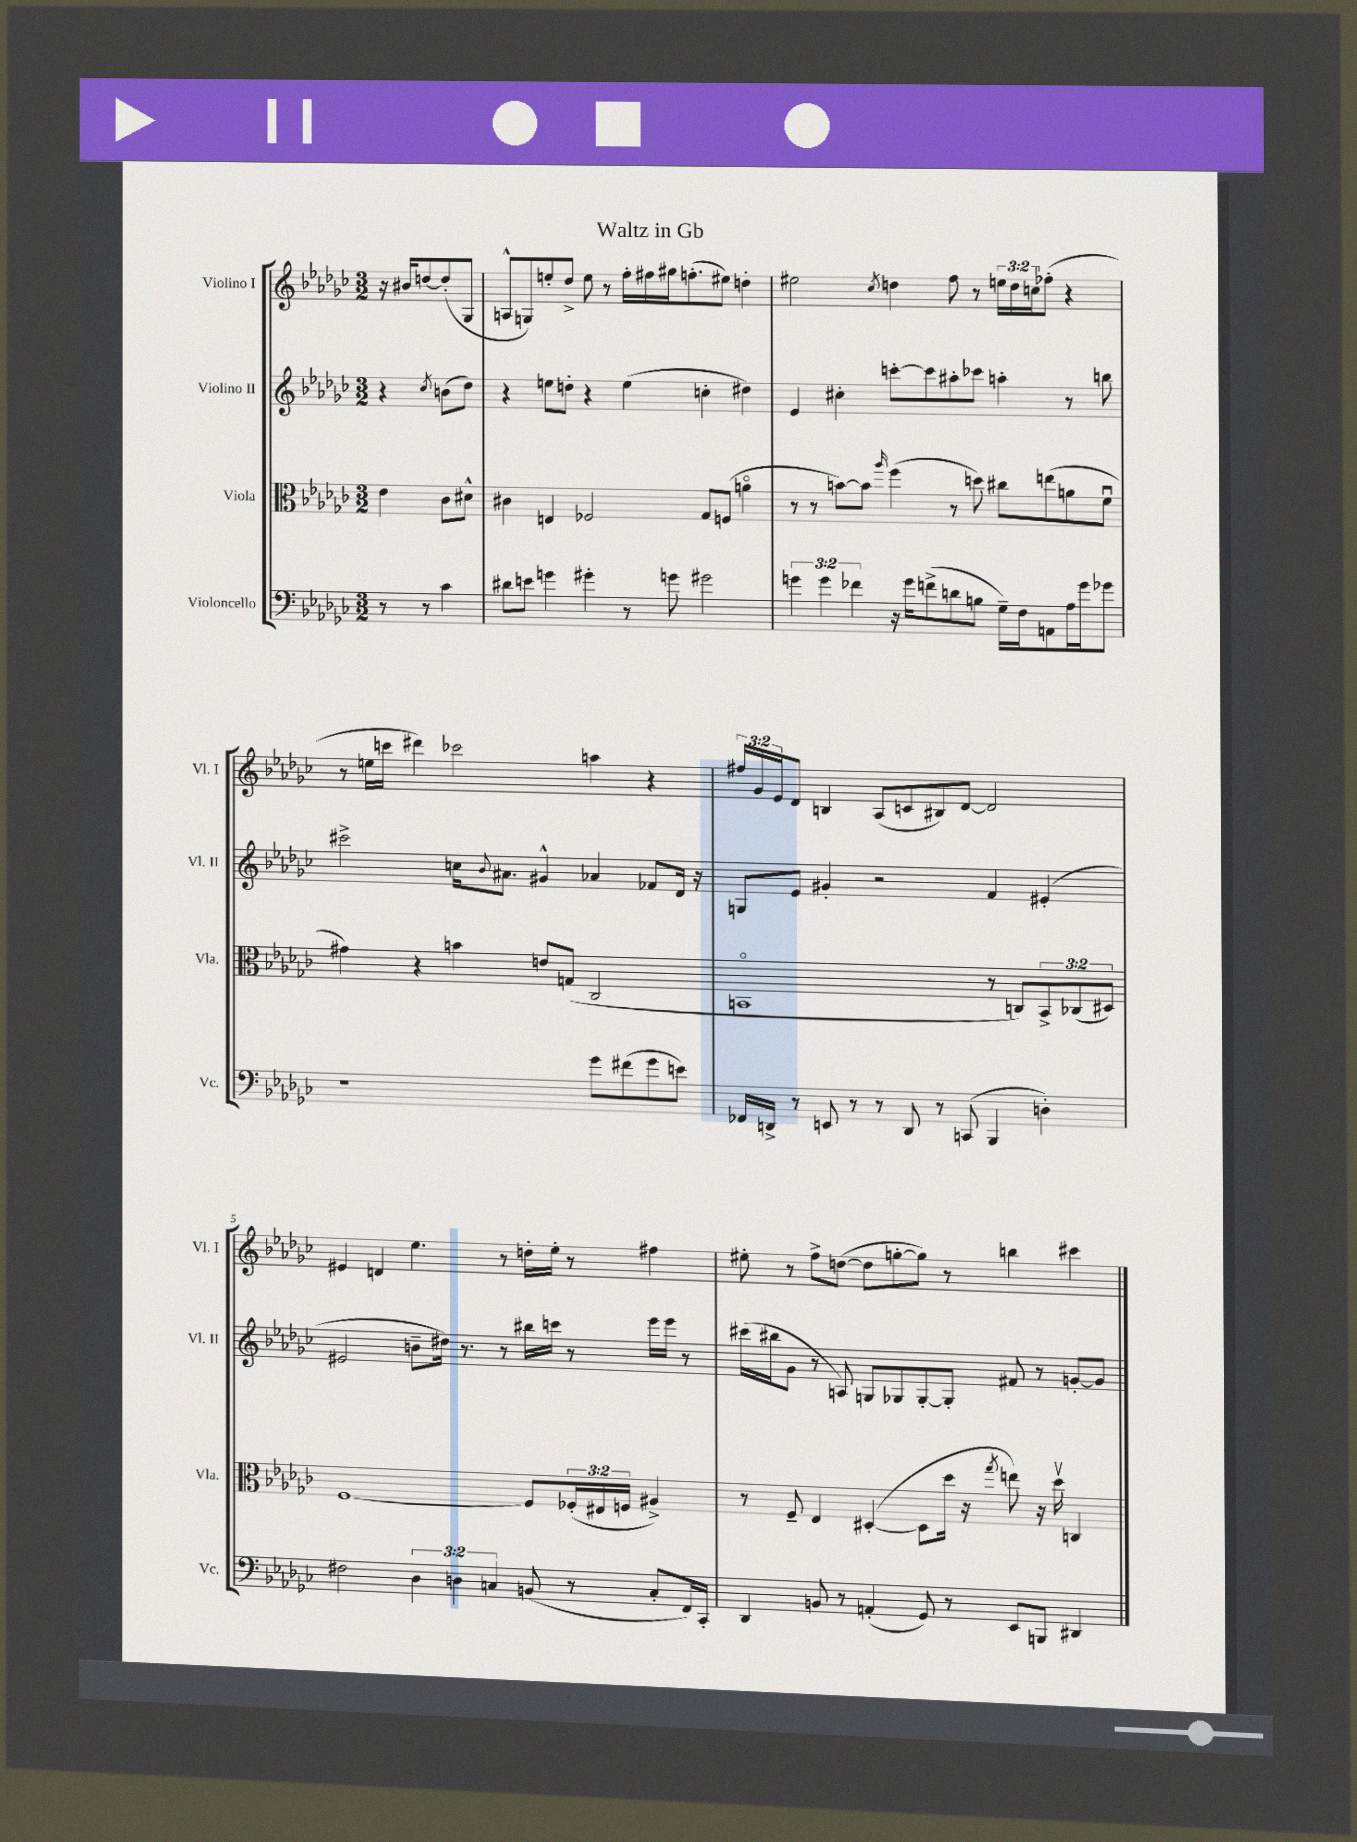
\header { title = "Waltz in Gb" }
<<
\new StaffGroup <<
\new Staff = "s0" \with { instrumentName = "Violino I" shortInstrumentName = "Vl. I" } {
    \clef treble \key ges \major \numericTimeSignature \time 3/2 \override Staff.TupletNumber.text = #tuplet-number::calc-fraction-text \partial 2
    r16 bis'16 d''8~ d''8-.( ges8 |
    a8-^ g8) e''8-. des''8-> e''8 r8 f''16-. fis''16 gis''16 f''8.-.( eis''8) d''4-. |
    eis''2 \acciaccatura { ces''8 } d''4 f''8 r8 \tuplet 3/2 { e''16 d''16 c''16 } fes''8-.( r4 |
    r8 e''16 c'''16 dis'''4) ces'''2 a''4 r4 |
    \tuplet 3/2 { fis''16 ges'16 ees'16 } des'8 b4 aes8( c'8 bis8) des'8~ des'2 |
    eis'4 d'4 ees''4. r8 d''16-. ees''16-. r8 fis''4 |
    eis''8-. r8 f''8-> d''8~( d''8 g''8~-. g''8) r8 b''4 cis'''4 \bar "|." |
}
\new Staff = "s1" \with { instrumentName = "Violino II" shortInstrumentName = "Vl. II" } {
    \clef treble \key ges \major \numericTimeSignature \time 3/2 \partial 2
    r4 \acciaccatura { ces''8 } b'8( des''8) |
    r4 e''8 d''8-. r4 e''4( c''4-. dis''4) |
    ees'4 cis''4-. c'''8~-. c'''8 ais''8-. ces'''8 a''4-. r8 b''8 |
    cis'''2-> c''16 \appoggiatura { bes'8 } ais'8. gis'4-^ aes'4 fes'8 des'16 r16 |
    g8 ees'8 gis'4-. r2 f'4 eis'4-.( |
    eis'2 b'8-- dis''16) r8. r8 bis''16 c'''16 r8 ees'''16 ees'''16 r8 |
    cis'''16( bis''16 ges'8 r8 a8) g8 ges8 ges8~-. ges8-. fis'8 r8 g'8~-. g'8 \bar "|." |
}
\new Staff = "s2" \with { instrumentName = "Viola" shortInstrumentName = "Vla." } {
    \clef alto \key ges \major \numericTimeSignature \time 3/2 \override Staff.TupletNumber.text = #tuplet-number::calc-fraction-text \partial 2
    ees'4 ces'8 dis'8-^ |
    cis'4 e4 fes2 ges8 f8( a'4\flageolet |
    r8 r8 b'8~) b'8 \grace { aes''16 } f''4( r8 d''8) cis''8 e''8( a'8 f'8\downbow |
    gis'4) r4 b'4 e'8 g8( ces2 |
    b,1\flageolet r8 c8) \tuplet 3/2 { b,8-> ces8( dis8) } |
    f1~ f8 \tuplet 3/2 { fes16-.( eis16 f16 } ais4->) |
    r8 f8-- ees4 dis4~-.( dis8 des''16 r16 \acciaccatura { ges''8 } e''8) r16 des''16\upbow c4 \bar "|." |
}
\new Staff = "s3" \with { instrumentName = "Violoncello" shortInstrumentName = "Vc." } {
    \clef bass \key ges \major \numericTimeSignature \time 3/2 \override Staff.TupletNumber.text = #tuplet-number::calc-fraction-text \partial 2
    r8 r8 ces'4 |
    dis'8 e'8 g'4 gis'4-. r8 g'8 gis'2 |
    \tuplet 3/2 { g'4 g'4 fes'4 } r16 g'16 f'8->( d'8 b8 ges16--) f16 a,8 aes16 g'16 ges'8 |
    r1 ges'8 fis'8( ges'8 e'8) |
    fes,16 d,16-> r8 e,8 r8 r8 d,8 r8 c,8( bes,,4 d4-.) |
    fis2 \tuplet 3/2 { des4 d4 c4 } b,8( r8 c8-. f,16) ces,16-. |
    des,4 b,8 r8 a,4-.( ges,8) r8 ees,8 b,,8 dis,4 \bar "|." |
}
>>
>>
\layout { \context { \Score \override BarNumber.break-visibility = ##(#f #t #t) barNumberVisibility = #(every-nth-bar-number-visible 5) } }
